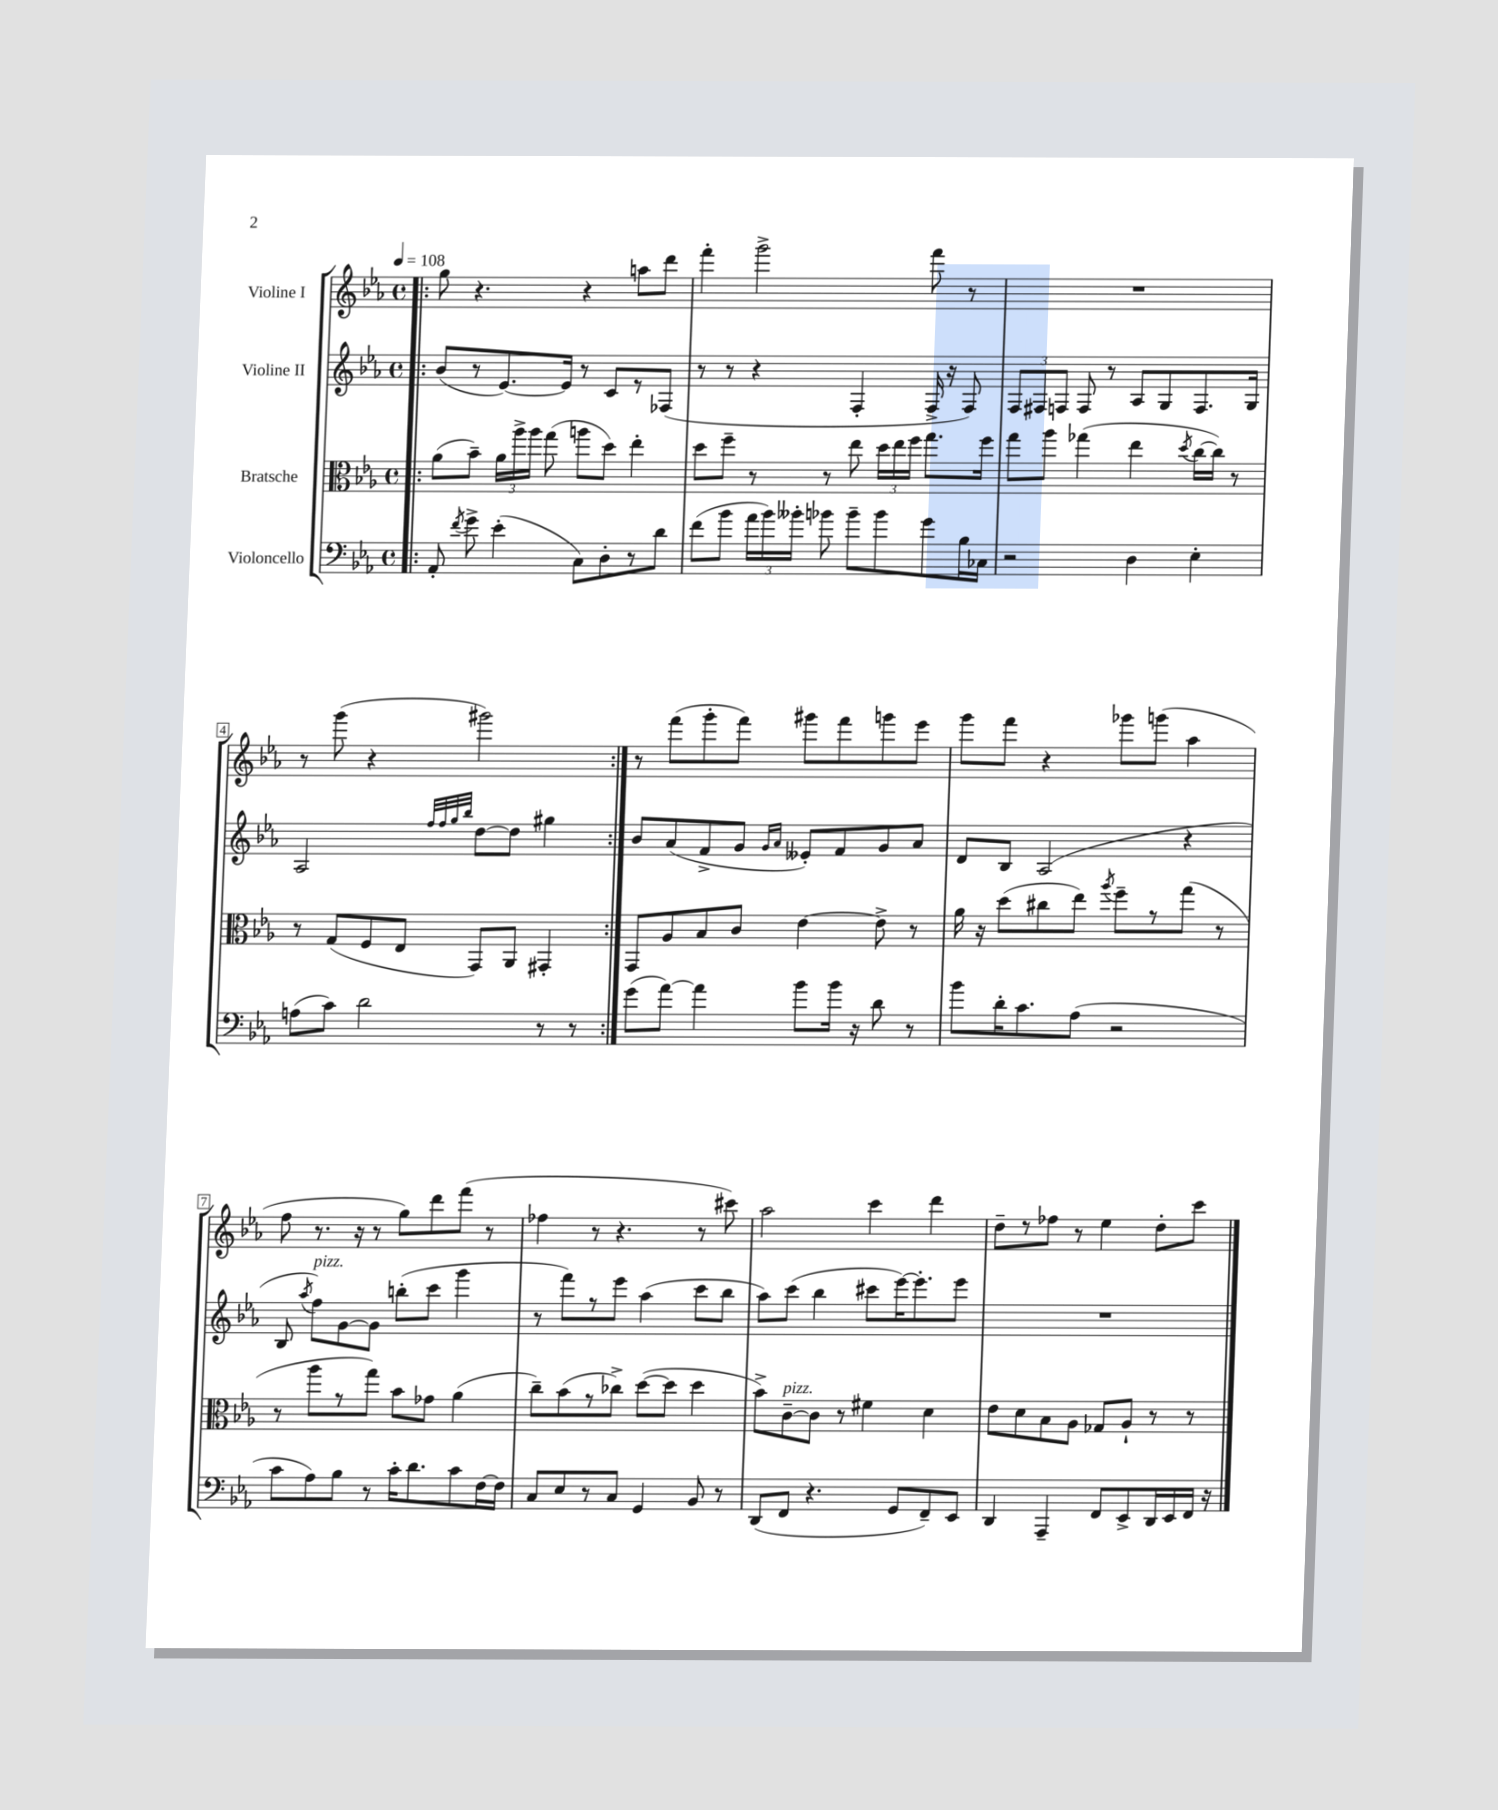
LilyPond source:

<<
\new StaffGroup <<
\new Staff = "s0" \with { instrumentName = "Violine I" } {
    \clef treble \key ees \major \defaultTimeSignature \time 4/4 \tempo 4 = 108
    \autoBeamOff \repeat volta 2 { \bar ".|:" g''8 r4. r4 a''8[ d'''8] |
    f'''4-. g'''2-> f'''8 r8 |
    R1 |
    r8 g'''8( r4 gis'''2) | }
    r8 f'''8[( g'''8-. f'''8]) gis'''8[ f'''8 g'''8 ees'''8] |
    g'''8[ f'''8] r4 ges'''8[ g'''8]( aes''4 |
    f''8 r8. r16 r8 g''8[) d'''8 f'''8]( r8 |
    fes''4 r8 r4. r8 cis'''8) |
    aes''2 c'''4 d'''4 |
    d''8[-- r8 fes''8] r8 ees''4 d''8[-. c'''8] \bar "|." |
}
\new Staff = "s1" \with { instrumentName = "Violine II" } {
    \clef treble \key ees \major \defaultTimeSignature \time 4/4
    \autoBeamOff \repeat volta 2 { \bar ".|:" bes'8[( r8 ees'8.~) ees'16] r8 c'8[ r8 fes8]( |
    r8 r8 r4 f4-. f16-> r16 f8) |
    \tuplet 3/2 { f8[ fis8 f8] } f8 r8 aes8[ g8 f8. g16] |
    aes2 \grace { f''32[ f''32 g''32 bes''32] } d''8[~ d''8] gis''4 | }
    bes'8[ aes'8( f'8-> g'8] \grace { g'16[ aes'16] } eeses'8[-.) f'8 g'8 aes'8] |
    d'8[ bes8] aes2( r4 |
    bes8 \acciaccatura { aes''8 } f''8[^\markup { \italic "pizz." }) g'8~ g'8] b''8[-.( c'''8] g'''4 |
    r8 f'''8[) r8 ees'''8] aes''4( c'''8[ bes''8] |
    aes''8[) c'''8]( bes''4 cis'''8[ ees'''16~) ees'''8.-. ees'''8] |
    R1 \bar "|." |
}
\new Staff = "s2" \with { instrumentName = "Bratsche" } {
    \clef alto \key ees \major \defaultTimeSignature \time 4/4
    \autoBeamOff \repeat volta 2 { \bar ".|:" aes'8[( bes'8]--) \tuplet 3/2 { aes'16[ aes''16-> aes''16] } g''8( a''8[ d''8]) ees''4-. |
    d''8[ f''8]-- r8 r8 ees''8 \tuplet 3/2 { d''16[ ees''16 f''16] } g''8.[ f''16] |
    g''8[ aes''8] ges''4( ees''4 \acciaccatura { d''8 } c''16[~ c''16]) r8 |
    r8 g8[( f8 ees8] g,8[) aes,8] gis,4-. | }
    g,8[ aes8 bes8 c'8] ees'4~ ees'8-> r8 |
    aes'16 r16 d''8[( cis''8 ees''8]) \acciaccatura { aes''8 } f''8[-- r8 g''8]( r8 |
    r8 aes''8[ r8 g''8]) bes'8[ ges'8] aes'4( |
    c''8[--) bes'8( r8 ces''8]->) d''8[~( d''8] d''4 |
    bes'8[->) c'8~--^\markup { \italic "pizz." } c'8] r8 fis'4 d'4 |
    ees'8[ d'8 bes8 aes8] ges8[ aes8]-! r8 r8 \bar "|." |
}
\new Staff = "s3" \with { instrumentName = "Violoncello" } {
    \clef bass \key ees \major \defaultTimeSignature \time 4/4
    \autoBeamOff \repeat volta 2 { \bar ".|:" aes,8-. \acciaccatura { f'8 } g'8-> ees'4-.( c8[) d8-. r8 d'8] |
    f'8[( bes'8] \tuplet 3/2 { aes'16[ bes'16) beses'16]-. } bes'8 bes'8[-- bes'8 g'8 bes16 ces16] |
    r2 d4 ees4-. |
    a8[( c'8]) d'2 r8 r8 | }
    g'8[( aes'8]~) aes'4 bes'8[ bes'16] r16 d'8 r8 |
    bes'8[ d'16-. c'8. aes8]( r2 |
    c'8[ aes8) bes8] r8 c'16[-. d'8. c'8 f16~ f16] |
    c8[ ees8 r8 c8] g,4 bes,8 r8 |
    d,8[( f,8] r4. g,8[ f,8--) ees,8] |
    d,4 aes,,4-- f,8[ ees,8-> d,16 ees,16 f,16] r16 \bar "|." |
}
>>
>>
\layout { \context { \Score \override BarNumber.stencil = #(make-stencil-boxer 0.1 0.3 ly:text-interface::print) } }
